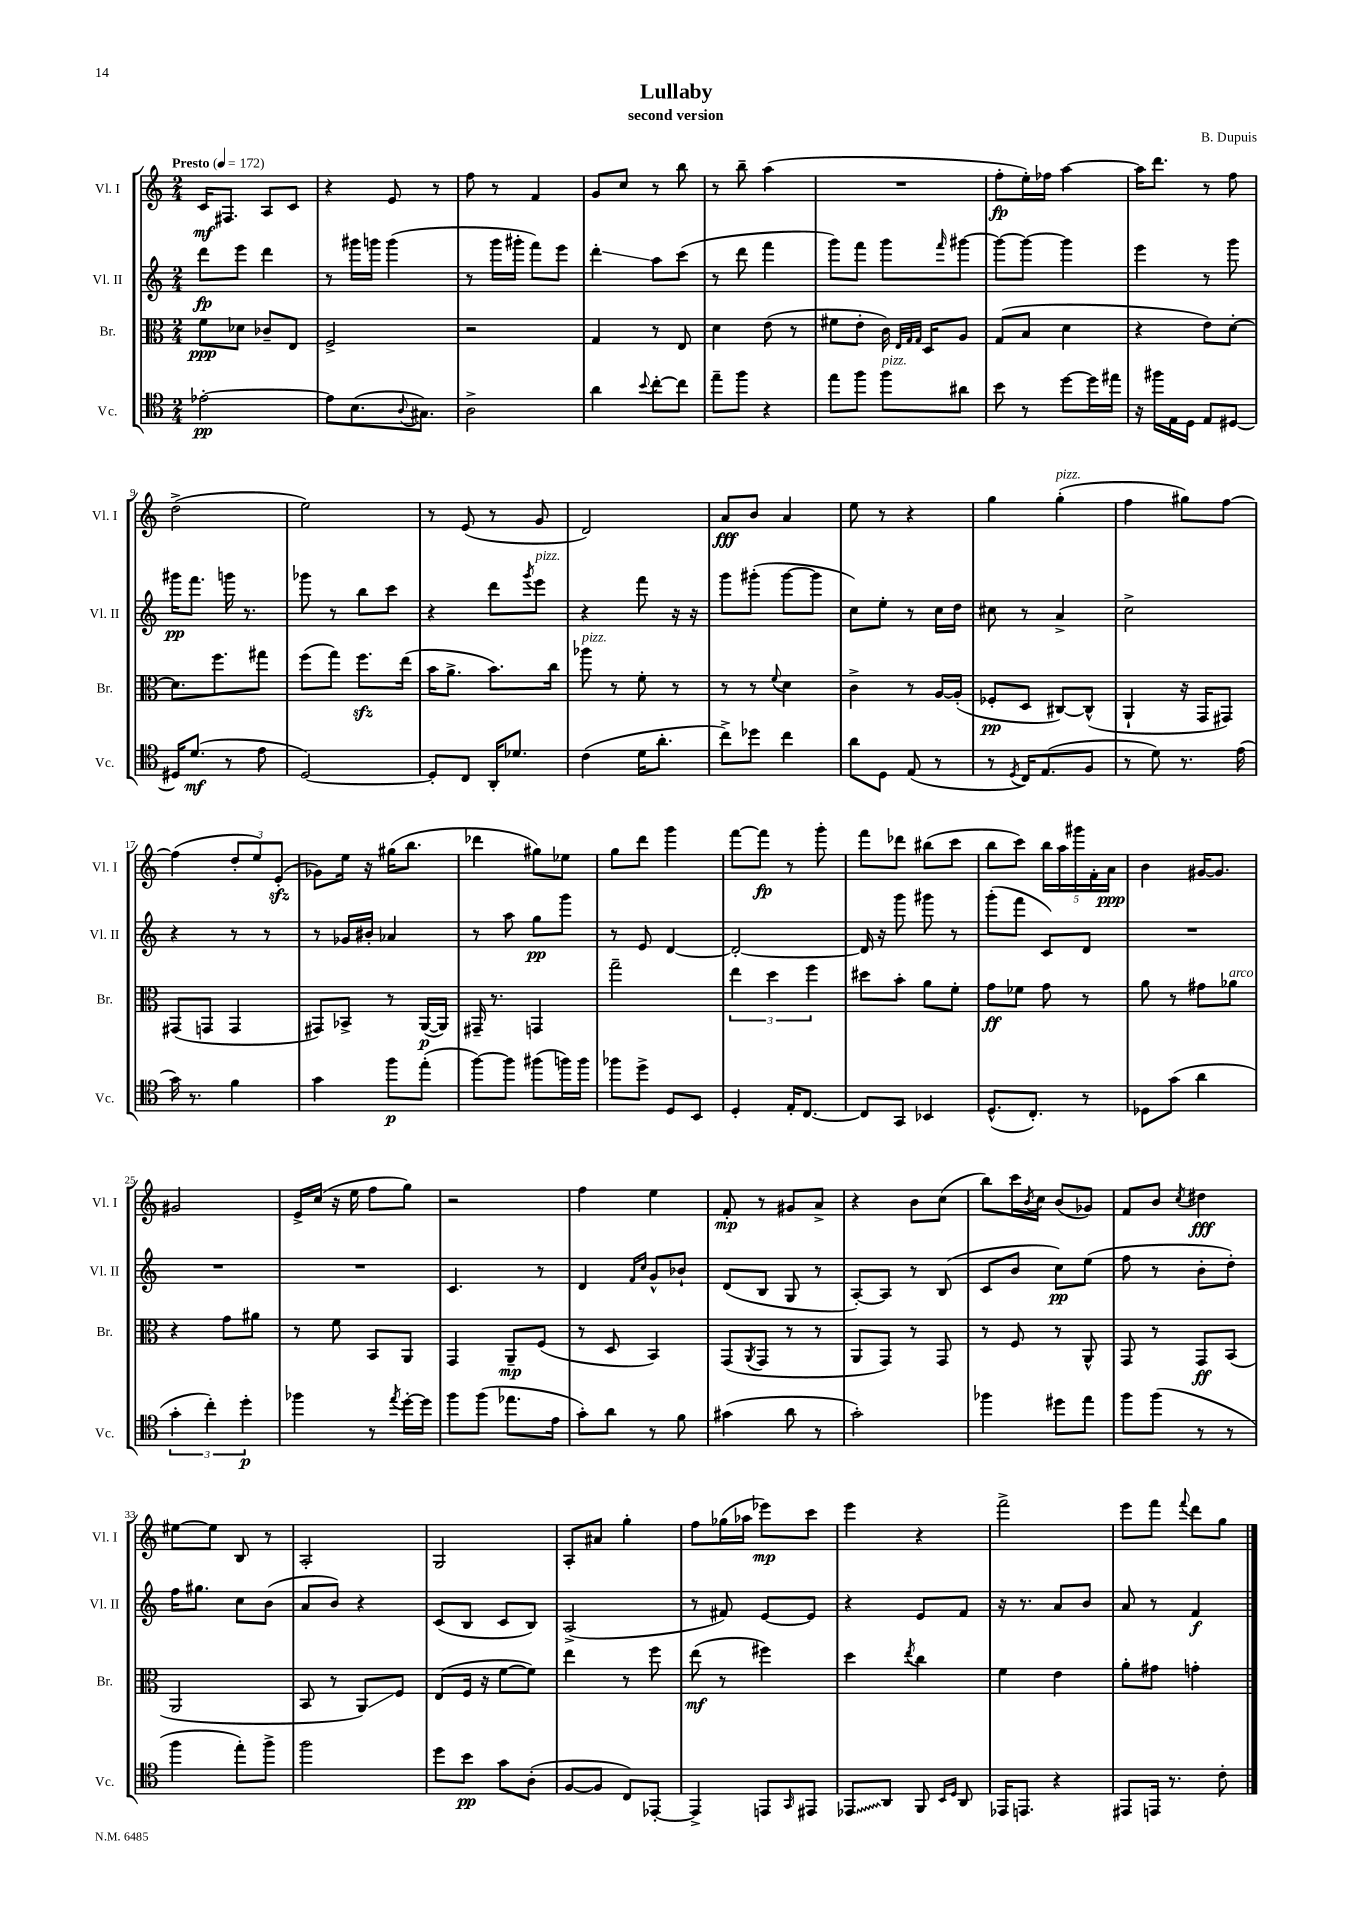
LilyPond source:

\header { title = "Lullaby" composer = "B. Dupuis" subtitle = "second version" }
<<
\new StaffGroup <<
\new Staff = "s0" \with { instrumentName = "Vl. I" shortInstrumentName = "Vl. I" } {
    \clef treble \key c \major \numericTimeSignature \time 2/4 \tempo "Presto" 4 = 172
    c'16\mf fis8. a8 c'8 |
    r4 e'8 r8 |
    f''8 r8 f'4 |
    g'8 c''8 r8 b''8 |
    r8 b''8-- a''4( |
    R2 |
    f''8-.\fp e''16-.) fes''16 a''4~ |
    a''16 d'''8. r8 f''8 |
    d''2->( |
    e''2) |
    r8 e'8( r8 g'8 |
    d'2) |
    a'8\fff b'8 a'4 |
    e''8 r8 r4 |
    g''4 g''4-.^\markup { \italic "pizz." }( |
    f''4 gis''8) f''8~ |
    f''4( \tuplet 3/2 { d''8-. e''8) e'8-.\sfz( } |
    ges'8) e''16 r16 gis''16( b''8. |
    des'''4 gis''8) ees''8 |
    g''8 d'''8 g'''4 |
    f'''8~ f'''8\fp r8 g'''8-. |
    f'''8 des'''8 bis''8( c'''8 |
    b''8 c'''8) \tuplet 5/4 { b''16 a''16 gis'''16 f'16-. a'16\ppp } |
    b'4 gis'16~ gis'8. |
    gis'2 |
    e'16-> c''16( r16 e''16 f''8 g''8) |
    r2 |
    f''4 e''4 |
    f'8-.\mp r8 gis'8 a'8-> |
    r4 b'8 c''8( |
    b''8) c'''16 \acciaccatura { b'8 } c''16 b'8( ges'8) |
    f'8 b'8 \acciaccatura { c''8 } dis''4\fff |
    eis''8~ eis''8 b8 r8 |
    a2-. |
    g2 |
    a8-. ais'8 g''4-. |
    f''8 ges''16( aes''16 ees'''8\mp) c'''8 |
    e'''4 r4 |
    f'''2-> |
    e'''8 f'''8 \appoggiatura { f'''8 } d'''8 g''8 \bar "|." |
}
\new Staff = "s1" \with { instrumentName = "Vl. II" shortInstrumentName = "Vl. II" } {
    \clef treble \key c \major \numericTimeSignature \time 2/4
    d'''8\fp e'''8 d'''4 |
    r8 gis'''16 g'''16 g'''4( |
    r8 g'''16 gis'''16-. f'''8) e'''8 |
    d'''4-.\glissando a''8 c'''8( |
    r8 d'''8 f'''4 |
    g'''8) f'''8 g'''8 \grace { f'''16 } gis'''8~ |
    gis'''8~ gis'''8~ gis'''4 |
    e'''4 r8 g'''8 |
    gis'''16\pp f'''8. g'''16 r8. |
    ges'''8 r8 b''8 c'''8 |
    r4 d'''8 \acciaccatura { g'''8 } e'''8^\markup { \italic "pizz." } |
    r4 f'''8 r16 r16 |
    g'''8 gis'''8-.( gis'''8~ gis'''8 |
    c''8) e''8-. r8 c''16 d''16 |
    cis''8 r8 a'4-> |
    c''2-> |
    r4 r8 r8 |
    r8 ges'16 bis'16-. aes'4 |
    r8 a''8 g''8\pp g'''8 |
    r8 e'8 d'4~ |
    d'2~-. |
    d'16 r16 g'''8 gis'''8 r8 |
    g'''8-.( f'''8 c'8) d'8 |
    R2 |
    R2 |
    R2 |
    c'4. r8 |
    d'4 \grace { f'16 c''16 } g'8-^ bes'8-! |
    d'8( b8 g8 r8 |
    a8~-.) a8 r8 b8( |
    c'8 b'8 c''8\pp) e''8( |
    f''8 r8 b'8-. d''8-.) |
    f''16 gis''8. c''8 b'8( |
    a'8 b'8) r4 |
    c'8( b8 c'8 b8) |
    a2->( |
    r8 fis'8) e'8~ e'8 |
    r4 e'8 f'8 |
    r16 r8. a'8 b'8 |
    a'8 r8 f'4\f \bar "|." |
}
\new Staff = "s2" \with { instrumentName = "Br." shortInstrumentName = "Br." } {
    \clef alto \key c \major \numericTimeSignature \time 2/4
    f'8\ppp des'8 ces'8-- e8 |
    f2-> |
    r2 |
    g4 r8 e8 |
    d'4 e'8( r8 |
    fis'8 e'8-. c'16) \grace { e32 g32 g32 } d16 a8 |
    g8( b8 d'4 |
    r4 e'8) d'8~-. |
    d'8. f''8. gis''8 |
    f''8( g''8) f''8.\sfz e''16( |
    b'16 a'8.-> b'8.) c''16 |
    aes''8^\markup { \italic "pizz." } r8 f'8-. r8 |
    r8 r8 \appoggiatura { f'8 } d'4 |
    c'4-> r8 a16~ a16-.( |
    fes8-.\pp d8 cis8~) cis8-^( |
    a,4-! r16 g,16 gis,8) |
    gis,8( g,8 g,4 |
    gis,8) bes,8-> r8 a,16~\p( a,16) |
    gis,16-- r8. g,4 |
    g''2-- |
    \tuplet 3/2 { e''4 d''4 f''4 } |
    dis''8 b'8-. a'8 f'8-. |
    g'8\ff fes'8 g'8 r8 |
    a'8 r8 gis'8 aes'8^\markup { \italic "arco" } |
    r4 g'8 ais'8 |
    r8 f'8 b,8 a,8 |
    g,4 a,8--\mp f8( |
    r8 d8 b,4) |
    g,8( \acciaccatura { a,8 } g,8 r8 r8 |
    a,8 g,8) r8 g,8 |
    r8 f8 r8 a,8-^ |
    g,8 r8 g,8\ff b,8( |
    a,2 |
    b,8 r8 a,8\glissando) f8 |
    e8( f16 r16 f'8~ f'8) |
    e''4 r8 f''8 |
    e''8\mf( r8 fis''4) |
    d''4 \acciaccatura { e''8 } c''4 |
    f'4 e'4 |
    a'8-. gis'8 g'4-. \bar "|." |
}
\new Staff = "s3" \with { instrumentName = "Vc." shortInstrumentName = "Vc." } {
    \clef tenor \key c \major \numericTimeSignature \time 2/4
    ees'2~-.\pp |
    ees'8 b8.( \appoggiatura { a8 } gis8.) |
    a2-> |
    a'4 \appoggiatura { b'8 } c''8~-. c''8 |
    e''8-- f''8 r4 |
    e''8 f''8 f''8^\markup { \italic "pizz." } ais'8 |
    b'8 r8 d''8~ d''16 eis''16 |
    r16 fis''16 e16 d16 e8 dis8~ |
    dis16 d'8.\mf( r8 e'8 |
    d2~) |
    d8-. c8 a,16-. des'8. |
    c'4( d'16 a'8.-. |
    c''8->) des''8 c''4 |
    a'8 d8 e8( r8 |
    r8 \acciaccatura { d8 } c16) e8.( f8 |
    r8 d'8) r8. e'16( |
    g'16) r8. f'4 |
    g'4 f''8\p e''8-.( |
    f''8~) f''8 fis''8( f''16) f''16 |
    fes''8 d''8-> d8 b,8 |
    d4-. e16-. c8.~ |
    c8 g,8 bes,4 |
    d8.-^( c8.-.) r8 |
    des8 g'8( a'4 |
    \tuplet 3/2 { g'4-. c''4-.) d''4-.\p } |
    fes''4 r8 \acciaccatura { e''8 } d''16~-. d''16 |
    f''8 f''8( ees''8. e'16 |
    g'8-.) a'8 r8 f'8 |
    gis'4( a'8 r8 |
    g'2-.) |
    fes''4 dis''8 e''8 |
    f''8 f''8( r8 r8 |
    f''4 e''8-.) f''8-> |
    f''2 |
    d''8 b'8\pp g'8 a8-.( |
    f8~ f8 c8) ees,8~-. |
    ees,4-> e,8 \grace { g,16 } eis,8 |
    \once \override Glissando.style = #'zigzag ees,8\glissando a,8 f,8 \grace { b,16 d16 } a,8 |
    ees,16 e,8. r4 |
    eis,8 e,16 r8. c'8-. \bar "|." |
}
>>
>>
